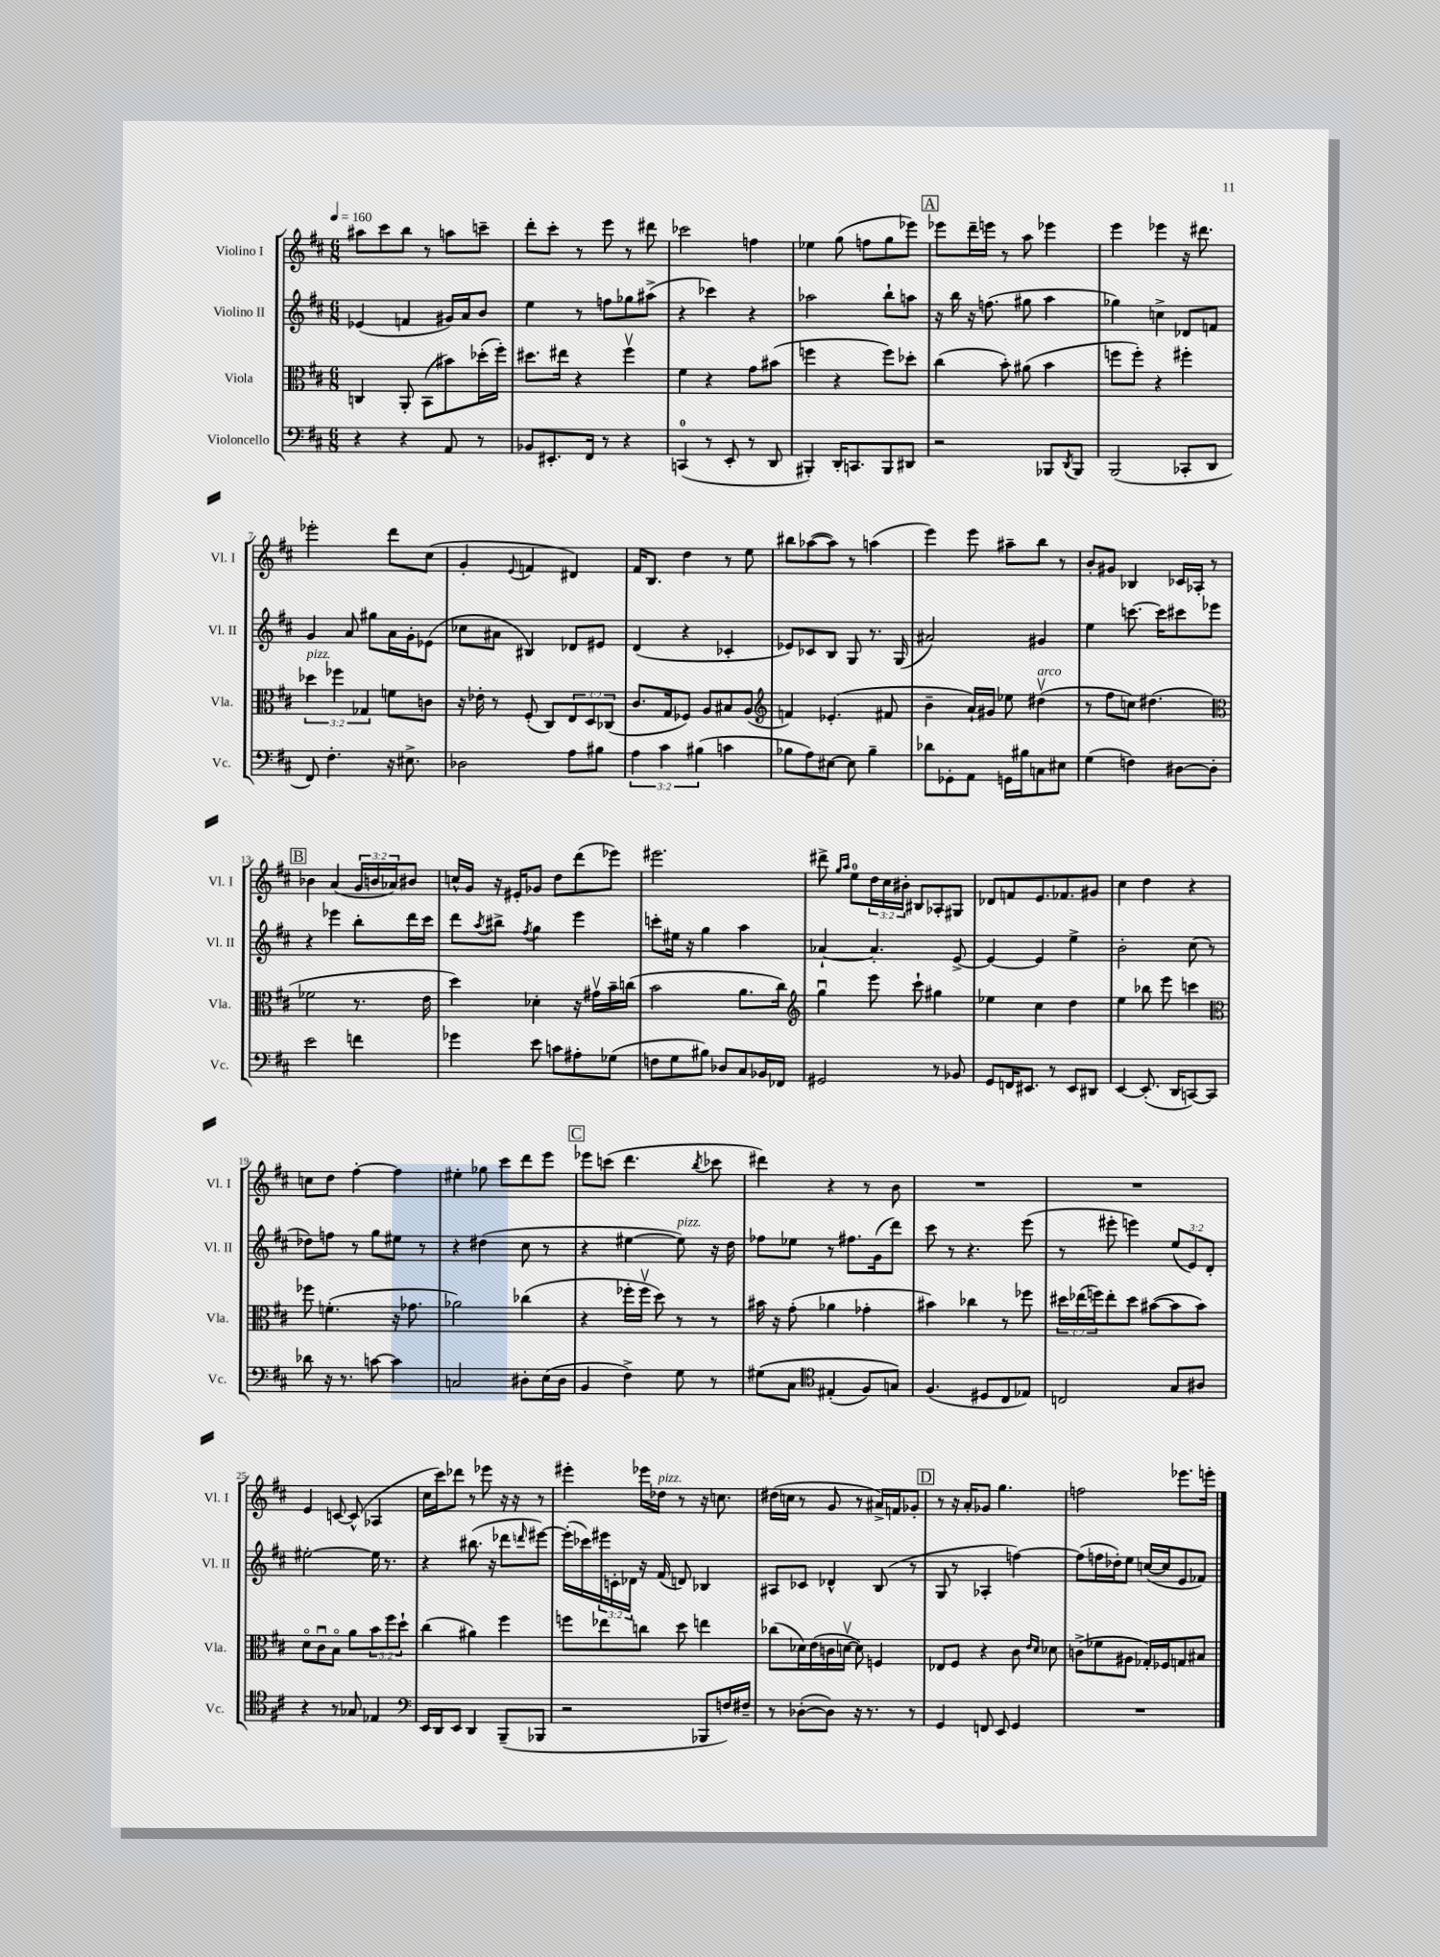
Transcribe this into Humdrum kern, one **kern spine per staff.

**kern	**kern	**kern	**kern
*staff4	*staff3	*staff2	*staff1
*clefF4	*clefC3	*clefG2	*clefG2
*k[f#c#]	*k[f#c#]	*k[f#c#]	*k[f#c#]
*M6/8	*M6/8	*M6/8	*M6/8
*MM160	*MM160	*MM160	*MM160
4r	4C/	(4e-/	8aa#\L
.	.	.	8ccc#\
4r	8AA'/	4f/	8bb\J
.	(8BB\L	.	8r
8AA/	8b#\)	16g#/LL)	8aa\L
.	.	16a/J	.
8r	(16dd-'\L	8b/J	8ccc~\J
.	16ff#'\JJ)	.	.
=	=	=	=
8BB-/L	8.dd#\L	4ee\	8ddd'\L
8.EE#'/	.	.	8ccc#'\J
.	16ee#\Jk	.	.
.	4r	8r	8r
16FF#/Jk	.	.	.
8r	.	8ff\L	8eee\
4r	4ff#v\	8gg-\	8r
.	.	(8aa#^\J	8ddd#\
=	=	=	=
(4CC/	4f#\	4r	2ccc-\
8r	4r	4ccc-\)	.
8EE'/	.	.	.
8r	8g\L	4r	4ff\
8DD/	(8b#\J	.	.
=	=	=	=
4BBB#'/)	4ff\	2aa-\	4ee-\
16DD'/LK	4r	.	(8gg\
8.CC/	.	.	.
.	.	.	8ff\L
8BBB#/	8ff\L)	8bb`\L	8gg\
8DD#/J	8dd-'\J	8aa\J	8eee-\J)
=	=	=	=
2r	(4cc#\	16r	8eee-\L
.	.	16bb\	.
.	.	16r	16ddd~\L
.	.	(8.ff\	16eee\JJ
.	8b'\)	.	8r
.	(8a#\	8gg#\	8aa\
8BBB-/L	4b\	4aa\	4eee-\
8qDD/	.	.	.
8BBB-/J	.	.	.
=	=	=	=
(2BBB/	8ff\L	4gg-\)	4eee\
.	8ff'\J)	.	.
.	4r	4cc^\	4eee-\
8CC-'/L	4ff#'\	8d-/L	16r
.	.	.	8.ddd#\
8DD/J	.	8f/J	.
=	=	=	=
8FF#/)	6dd-\	4g/	2eee-'\
4.F#'\	.	.	.
.	6ff-\	.	.
.	.	8a/	.
.	6G-/	.	.
.	.	8gg#\L	.
16r	8f\L	16a\L	8ddd\L
8.E#^\	.	16g'\J	.
.	8c\J	(8e-\J	(8cc#\J
=	=	=	=
2D-\	16r	8cc-\L	4g'/
.	16e-'\	.	.
.	8r	8a#\J	.
.	.	.	8qqe/
.	(8F#'/	4B#/)	4f/
.	8C#/L)	.	.
8A\L	12E/	8d-/L	4d#/)
.	12D/	.	.
8B#\J	.	8e#/J	.
.	(12C-/J	.	.
=	=	=	=
6A\	8.c#/L	(4d/	16f#/LK
.	.	.	8.B/J
6c#\	.	.	.
.	16G/k	.	.
.	8F-/J)	4r	4dd\
(6B#\	.	.	.
.	8A/L	.	.
4c\	8B#/	4c-'/	8r
.	(8A/J	.	8ee\
=	=	=	=
*	*clefG2	*	*
8B-\L	4f/)	8e-/L)	8bb#\L
8A\)	.	8c-/	([8aa-\
[8E#\J	(4.e-'/	8B/J	8aa-\]J)
8E#\]	.	8G/	8r
4B-~\	.	8.r	(4aa\
.	8f#/	.	.
.	.	(16G/	.
=	=	=	=
8d-\L	4b~\	2a#/)	4eee\)
8GG-'\	.	.	.
8AA\J	16a`/LL)	.	8eee\
.	16g#/JJ	.	.
16GG\LL	8ee-\	.	8aa#~\L
16B#\J	.	.	.
8C\	(4dd#v\	4g#/	8bb\J
8E#\J	.	.	8r
=	=	=	=
(4G\	8r	4ee\	8b'/L
.	8ff#\L	.	8g#/J
4F\)	8cc\J)	[8.ccc\	4B-/
.	(4.dd#\	.	.
.	.	16ccc\]LK	.
[8D#\L	.	8ccc#\	16c-/LL
.	.	.	16A-'/JJ
8D#'\]J	.	8eee-\J	8r
=	=	=	=
*	*clefC3	*	*
2e\	2f-\	4r	4b-\
.	.	4eee-\	(4a/
4f\	8.r	8bb'\L	24g/LL
.	.	.	24b/
.	.	.	24a-/J)
.	.	16ddd\L	8b#/J
.	16e\	16ccc#\JJ	.
=	=	=	=
4g-\	4dd\)	8ddd\L	16cc^^/LL
.	.	.	16g/JJ
.	.	8qaa/	.
.	.	8bb#^\J	16r
.	.	.	16e#'/LK
.	.	8qff#/	.
8e\	4d-'\	4gg\	8g-/J
8c\L	.	.	8dd\L
8A#'\	16r	4eee\	(8ddd\
.	16g#v\LL	.	.
(8G-\J	16b~\	.	8eee-\J)
.	(16cc\JJ	.	.
=	=	=	=
8F\L	2b\	8ccc'\L	2.eee#\
8G\	.	16ee#\Jk	.
.	.	16r	.
8B#\J)	.	4gg\	.
8D-/L	.	.	.
8C#/	8.a\L	4aa\	.
16BB-/L	.	.	.
16FF-/JJ	16cc#\Jk)	.	.
=	=	=	=
*	*clefG2	*	*
2GG#/	4ggu\	[4a-`/	8ddd#^\
.	.	.	16qqgg/LL
.	.	.	16qqaa/JJ
.	.	.	8ee\L
.	8eee\	4.a-'/]	24dd\L
.	.	.	24cc#\
.	.	.	24b#'\JJ
.	8ccc#`\	.	8B#/L
8r	4gg#\	.	8A-'/
8BB-/	.	[8e^/	8G#/J
=	=	=	=
8GG/L	4ee-\	4e/_	8d-/L
16FF/K	.	.	8f/
8.EE#/J	.	.	.
.	4cc#\	4e/]	8.e/
8r	.	.	.
.	.	.	8.f-/
8EE#/L	4dd\	4ee^\	.
8DD#/J	.	.	8g#/J
=	=	=	=
[4EE/	4ee\	2b'\	4cc#\
(8.EE'/]	8bb-\	.	4dd\
.	8eee\	.	.
16DD/LK	.	.	.
[8CC/)	4ccc\	(8cc#\	4r
8CC/]J	.	8r	.
=	=	=	=
*	*clefC3	*	*
8d-\	8ff-\	8dd-\L)	8cc\L
16r	(4.f'\	8ff\J	8dd\J
8.r	.	.	.
.	.	8r	[4ff#'\
[8c\	.	8gg\L	.
4c\]	16r	8ee#\J	4ff#\]
.	8.g-\	.	.
.	.	8r	.
=	=	=	=
2C/	2a-\)	4r	4ee#'\
.	.	(4dd#\	8gg-\
.	.	.	8ccc#\L
8D#'\L	(4cc-\	8cc#\	8ddd\
(16E\L	.	8r	8eee\J
16D#\JJ	.	.	.
=	=	=	=
4BB/	4r	4r	8eee-\L
.	.	.	(8ccc\J
4F#^\)	16ff-'\LL	[4ee#\	4.ddd\
.	16ff-v\JJ	.	.
.	8dd\)	.	.
8G\	8r	8ee#\])	.
.	.	.	8qbb/
8r	8r	16r	8ccc-\
.	.	16dd\	.
=	=	=	=
&(8G#\L	16b#\	8ff-\L	4ddd#\)
.	16r	.	.
8C#\J	(8g'\	8ee-\J	.
*clefC4	*	*	*
(4E#'/	4a-\	8r	4r
.	.	8.ff#\L	.
8F#/L)	4g-'\	.	8r
.	.	(16g\k	.
8G/J&)	.	8ddd\J)	8b\
=	=	=	=
(4.F#/	4b#\)	8ccc#\	2.r
.	.	8r	.
.	4cc-\	4.r	.
8D#/L	.	.	.
8C#/	8r	.	.
8E-/J)	8ff-\	(8eee\	.
=	=	=	=
2C/	24dd#\LL	8r	2.r
.	(24ee-\	.	.
.	24ff\J)	.	.
.	8ee-'\	8eee#'\	.
.	8dd#\J	4eee\)	.
.	([8b#\L	.	.
8G/L	8b#\]	(12ee/L	.
.	.	12e/)	.
8A#/J	8b#\J)	.	.
.	.	12d'/J	.
=	=	=	=
4r	8do\L	[2ee#'\	4e/
.	8c#u\	.	.
8r	8Bo\J	.	[8c/
8G-/	8a\L	.	(8c^^/]
4E-/	12b\	16ee#\]	4A-/
.	.	8.r	.
.	12ff#\	.	.
.	12dd`\J	.	.
=	=	=	=
*clefF4	*	*	*
16EE/LL	(4cc#\	4r	16cc#\LL
16DD/J	.	.	16ccc#\J)
8EE/J	.	.	8ddd-\J
4DD/	4a#\)	(8.bb#\	8r
.	.	.	8eee-\
.	.	16r	.
(8BBB~/L	4ff#\	8ddd-\L	16r
.	.	.	16r
.	.	16qqddd/	.
8BBB-/J	.	[8eee#\J)	8r
=	=	=	=
2r	8ff\L	(16eee#'\]LL	4eee#'\
.	.	16ccc-\)	.
.	8ee-\	24eee#\	.
.	.	24c'\	.
.	.	24d-\JJ	.
.	8cc\J	16r	16eee-\LL
.	.	(16f#/	16dd-\JJ
.	8dd\	8d/)	8r
8BBB-/L	4ee\	4B-/	16r
.	.	.	8.cc\
16F/L)	.	.	.
16F#~/JJ	.	.	.
=	=	=	=
8r	(8cc-\L	8A#/L	(16dd#\LL
.	.	.	16cc\JJ
([8D-'\L	16d-\L)	8c-/J	8r
.	(16e\	.	.
8D-\]J)	16c\	4d-^^/	8g/
.	[16dv\JJ	.	.
16r	8d\])	.	8r
8.r	.	.	.
.	4F/	(8B/	16a#^/LL)
.	.	.	16f/J
8r	.	8r	8g-'/J
=	=	=	=
4GG/	8E-/L	8G/	8r
.	8F#/J	8r	16r
.	.	.	16a'/LK
8FF/	4r	4A-'/	8g-/J
8EE/	.	.	4.gg\
4GG/	8c#\	[4ff\)	.
.	16qqe/LL	.	.
.	16qqd/JJ	.	.
.	8d-\	.	.
=	=	=	=
2.r	(8c^\L	(8ff\]L	2ff\
.	8f-\	16ff\L	.
.	.	16dd-'\J)	.
.	8A#\J	8ee\J	.
.	16G-'/LL)	([16cc/LL	.
.	16F-/J	16cc/]J	.
.	8G/	8e/	8.eee-\L
.	8B#/J	8f-/J)	.
.	.	.	16eee'\Jk
==	==	==	==
*-	*-	*-	*-
